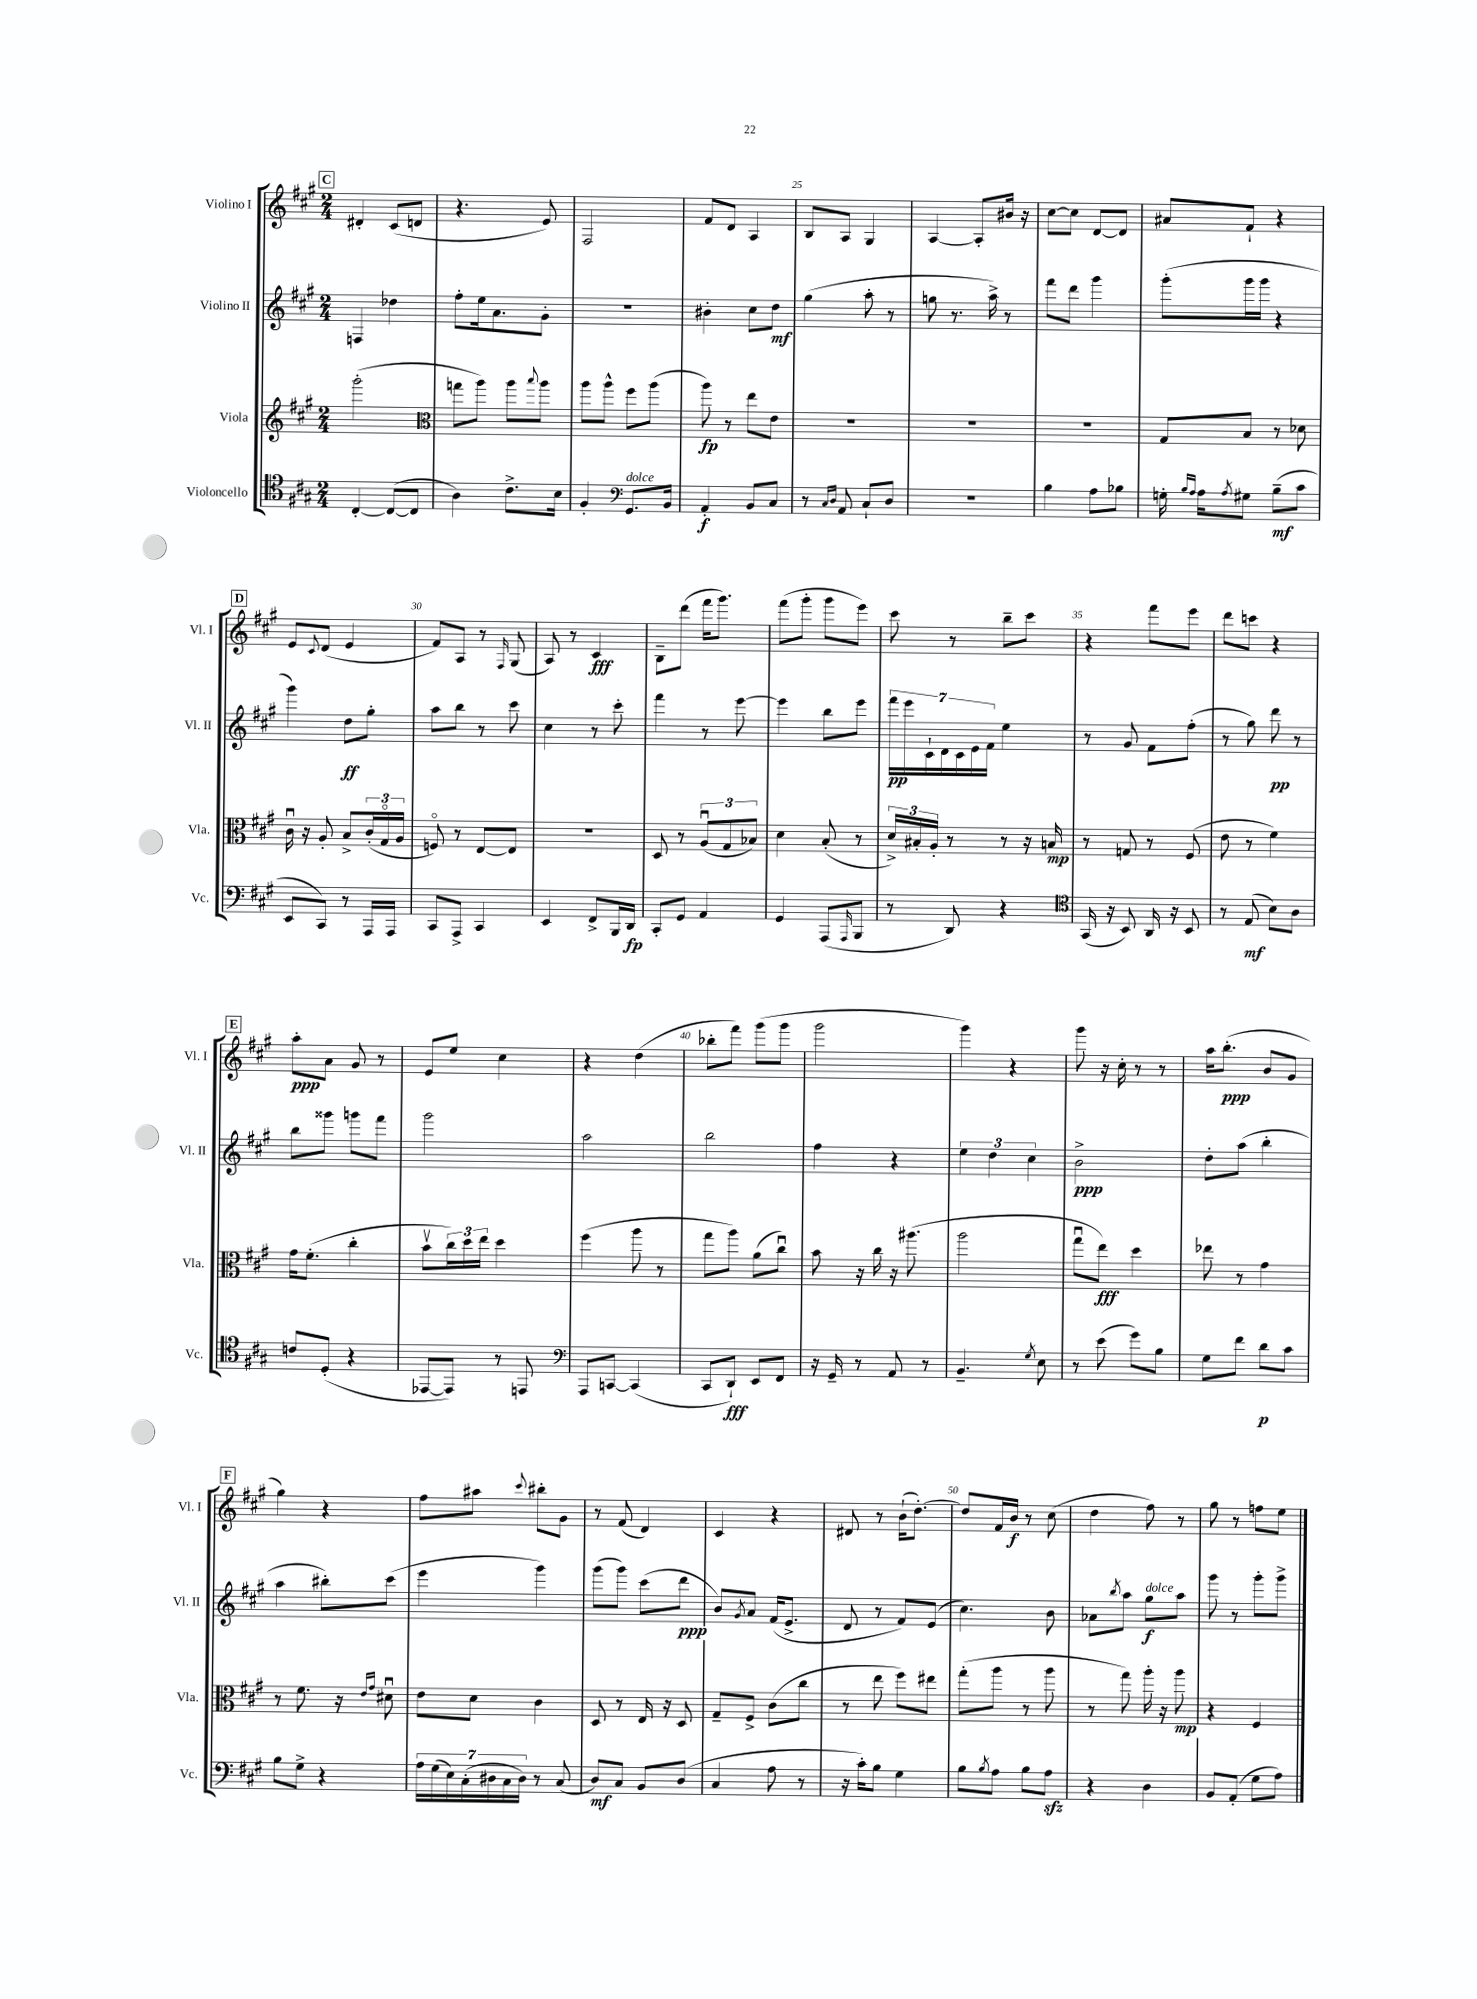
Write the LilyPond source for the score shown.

<<
\new StaffGroup <<
\new Staff = "s0" \with { instrumentName = "Violino I" shortInstrumentName = "Vl. I" } {
    \clef treble \key a \major \numericTimeSignature \time 2/4
    \mark \markup { \box "C" } dis'4-. cis'8( d'8 |
    r4. e'8) |
    fis2 |
    fis'8 d'8 a4 |
    b8 a8 gis4 |
    a4~ a8-. bis'16 r16 |
    cis''8~ cis''8 d'8~ d'8 |
    ais'8 fis'8-! r4 |
    \mark \markup { \box "D" } e'8 \appoggiatura { cis'8 } d'8( e'4 |
    fis'8) a8 r8 \grace { fis16 } gis8( |
    a8) r8 cis'4\fff |
    b8-- d'''8( fis'''16 gis'''8.) |
    fis'''8( gis'''8-. gis'''8 e'''8) |
    cis'''8 r8 b''8-- cis'''8 |
    r4 fis'''8 e'''8 |
    d'''8 c'''8 r4 |
    \mark \markup { \box "E" } a''8-.\ppp a'8 gis'8 r8 |
    e'8 e''8 cis''4 |
    r4 d''4( |
    bes''8-. fis'''8) gis'''8( gis'''8 |
    gis'''2 |
    gis'''4) r4 |
    gis'''8 r16 cis''16-. r8 r8 |
    a''16 b''8.-.\ppp( b'8 gis'8 |
    \mark \markup { \box "F" } gis''4) r4 |
    fis''8 ais''8 \appoggiatura { cis'''8 } bis''8-. gis'8 |
    r8 fis'8( d'4) |
    cis'4 r4 |
    dis'8 r8 b'16-!( d''8.~-.) |
    d''8 fis'16 b'16\f r8 cis''8( |
    d''4 fis''8) r8 |
    gis''8 r8 f''8 e''8 \bar "|." |
}
\new Staff = "s1" \with { instrumentName = "Violino II" shortInstrumentName = "Vl. II" } {
    \clef treble \key a \major \numericTimeSignature \time 2/4
    \mark \markup { \box "C" } f4 des''4 |
    fis''8-. e''16 a'8. gis'8-. |
    r2 |
    bis'4-. cis''8 d''8\mf |
    gis''4( a''8-. r8 |
    g''8 r8. a''16->) r8 |
    fis'''8 d'''8 gis'''4 |
    gis'''8-.( gis'''16 gis'''16 r4 |
    \mark \markup { \box "D" } gis'''4) d''8\ff gis''8-. |
    a''8 b''8 r8 cis'''8 |
    cis''4 r8 cis'''8-. |
    fis'''4 r8 e'''8~ |
    e'''4 b''8 e'''8 |
    \tuplet 7/4 { fis'''16\pp e'''16 cis'16-! d'16 cis'16 e'16 fis'16 } e''4 |
    r8 gis'8 fis'8 fis''8-.( |
    r8 gis''8) d'''8\pp r8 |
    \mark \markup { \box "E" } b''8 gisis'''8 g'''8 fis'''8 |
    gis'''2 |
    a''2 |
    b''2 |
    fis''4 r4 |
    \tuplet 3/2 { e''4 d''4 cis''4 } |
    b'2->\ppp |
    d''8-. a''8( b''4-. |
    \mark \markup { \box "F" } a''4 bis''8-.) cis'''8( |
    e'''4 gis'''4) |
    gis'''8( gis'''8) cis'''8( d'''8\ppp |
    b'8) \acciaccatura { gis'8 } a'8 fis'16( e'8.-> |
    d'8 r8 fis'8) e'8( |
    cis''4.) b'8 |
    aes'8 \acciaccatura { b''8 } a''8 gis''8\f^\markup { \italic "dolce" } a''8 |
    gis'''8 r8 gis'''8-. gis'''8-> \bar "|." |
}
\new Staff = "s2" \with { instrumentName = "Viola" shortInstrumentName = "Vla." } {
    \clef treble \key a \major \numericTimeSignature \time 2/4
    \mark \markup { \box "C" } gis'''2-.( |
    \clef alto g''8 a''8) a''8 \appoggiatura { b''8 } a''8 |
    a''8 a''8-^ fis''8 a''8( |
    a''8\fp) r8 e''8 e'8 |
    R2 |
    R2 |
    R2 |
    gis8 b8 r8 des'8 |
    \mark \markup { \box "D" } cis'16\downbow r16 a8-. b8-> \tuplet 3/2 { cis'16-.( gis16\flageolet a16 } |
    f8\flageolet) r8 e8~ e8 |
    R2 |
    d8 r8 \tuplet 3/2 { a8\downbow( gis8 bes8) } |
    d'4 b8-.( r8 |
    \tuplet 3/2 { d'16->) bis16-. a16-. } r8 r8 r16 b16\mp |
    r8 g8 r8 fis8( |
    e'8 r8 fis'4) |
    \mark \markup { \box "E" } gis'16 fis'8.-.( cis''4-. |
    b'8\upbow \tuplet 3/2 { cis''16) d''16 e''16 } d''4 |
    fis''4( a''8 r8 |
    gis''8 a''8) a'8( cis''8\downbow) |
    b'8 r16 cis''16 r16 ais''8.( |
    a''2 |
    gis''8\downbow e''8\fff) d''4 |
    ees''8 r8 gis'4 |
    \mark \markup { \box "F" } r8 fis'8. r16 \grace { e'16 gis'16 } dis'8\downbow |
    e'8 d'8 cis'4 |
    d8 r8 e16 r16 d8 |
    gis8-- fis8-> cis'8( cis''8 |
    r8 e''8 fis''8) eis''8 |
    gis''8-.( a''8 r8 a''8 |
    r8 gis''8) a''16-. r16 a''8\mp |
    r4 fis4 \bar "|." |
}
\new Staff = "s3" \with { instrumentName = "Violoncello" shortInstrumentName = "Vc." } {
    \clef tenor \key a \major \numericTimeSignature \time 2/4
    \mark \markup { \box "C" } cis4~-. cis8~( cis8 |
    a4) cis'8.-> b16 |
    fis4-. \clef bass gis,8.^\markup { \italic "dolce" } b,16 |
    a,4-.\f b,8 cis8 |
    r8 \grace { cis16 d16 } a,8 cis8-! d8 |
    r2 |
    b4 a8 bes8 |
    g16-. \grace { b16 a16 } a16 \acciaccatura { a8 } gis8 b8--\mf( cis'8 |
    \mark \markup { \box "D" } e,8 cis,8) r8 a,,16 a,,16 |
    cis,8 a,,8-> cis,4 |
    e,4 fis,8-> b,,16 d,16\fp |
    cis,8-. gis,8 a,4 |
    gis,4 a,,8( \grace { a,,16 } b,,8 |
    r8 d,8) r4 |
    \clef tenor gis,16( r16 b,8) a,16 r16 b,8 |
    r8 e8\mf( b8) a8 |
    \mark \markup { \box "E" } c'8 d8-.( r4 |
    ees,8~ ees,8) r8 e,8 |
    \clef bass a,,8 c,8~ c,4( |
    cis,8 d,8-!\fff) e,8 fis,8 |
    r16 gis,16-- r8 a,8 r8 |
    b,4.-- \acciaccatura { gis8 } e8 |
    r8 e'8( gis'8) b8 |
    gis8 fis'8 d'8\p cis'8 |
    \mark \markup { \box "F" } b8 gis8-> r4 |
    \tuplet 7/4 { a16 gis16( e16) cis16-.( dis16 cis16 dis16) } r8 cis8( |
    d8\mf) cis8 b,8 d8( |
    cis4 a8 r8 |
    r16 cis'16-.) b8 gis4 |
    b8 \acciaccatura { b8 } a8 b8 a8\sfz |
    r4 d4 |
    b,8 a,8-.( gis8 a8) \bar "|." |
}
>>
>>
\layout { \context { \Score currentBarNumber = #21 \override BarNumber.break-visibility = ##(#f #t #t) barNumberVisibility = #(every-nth-bar-number-visible 5) } }
